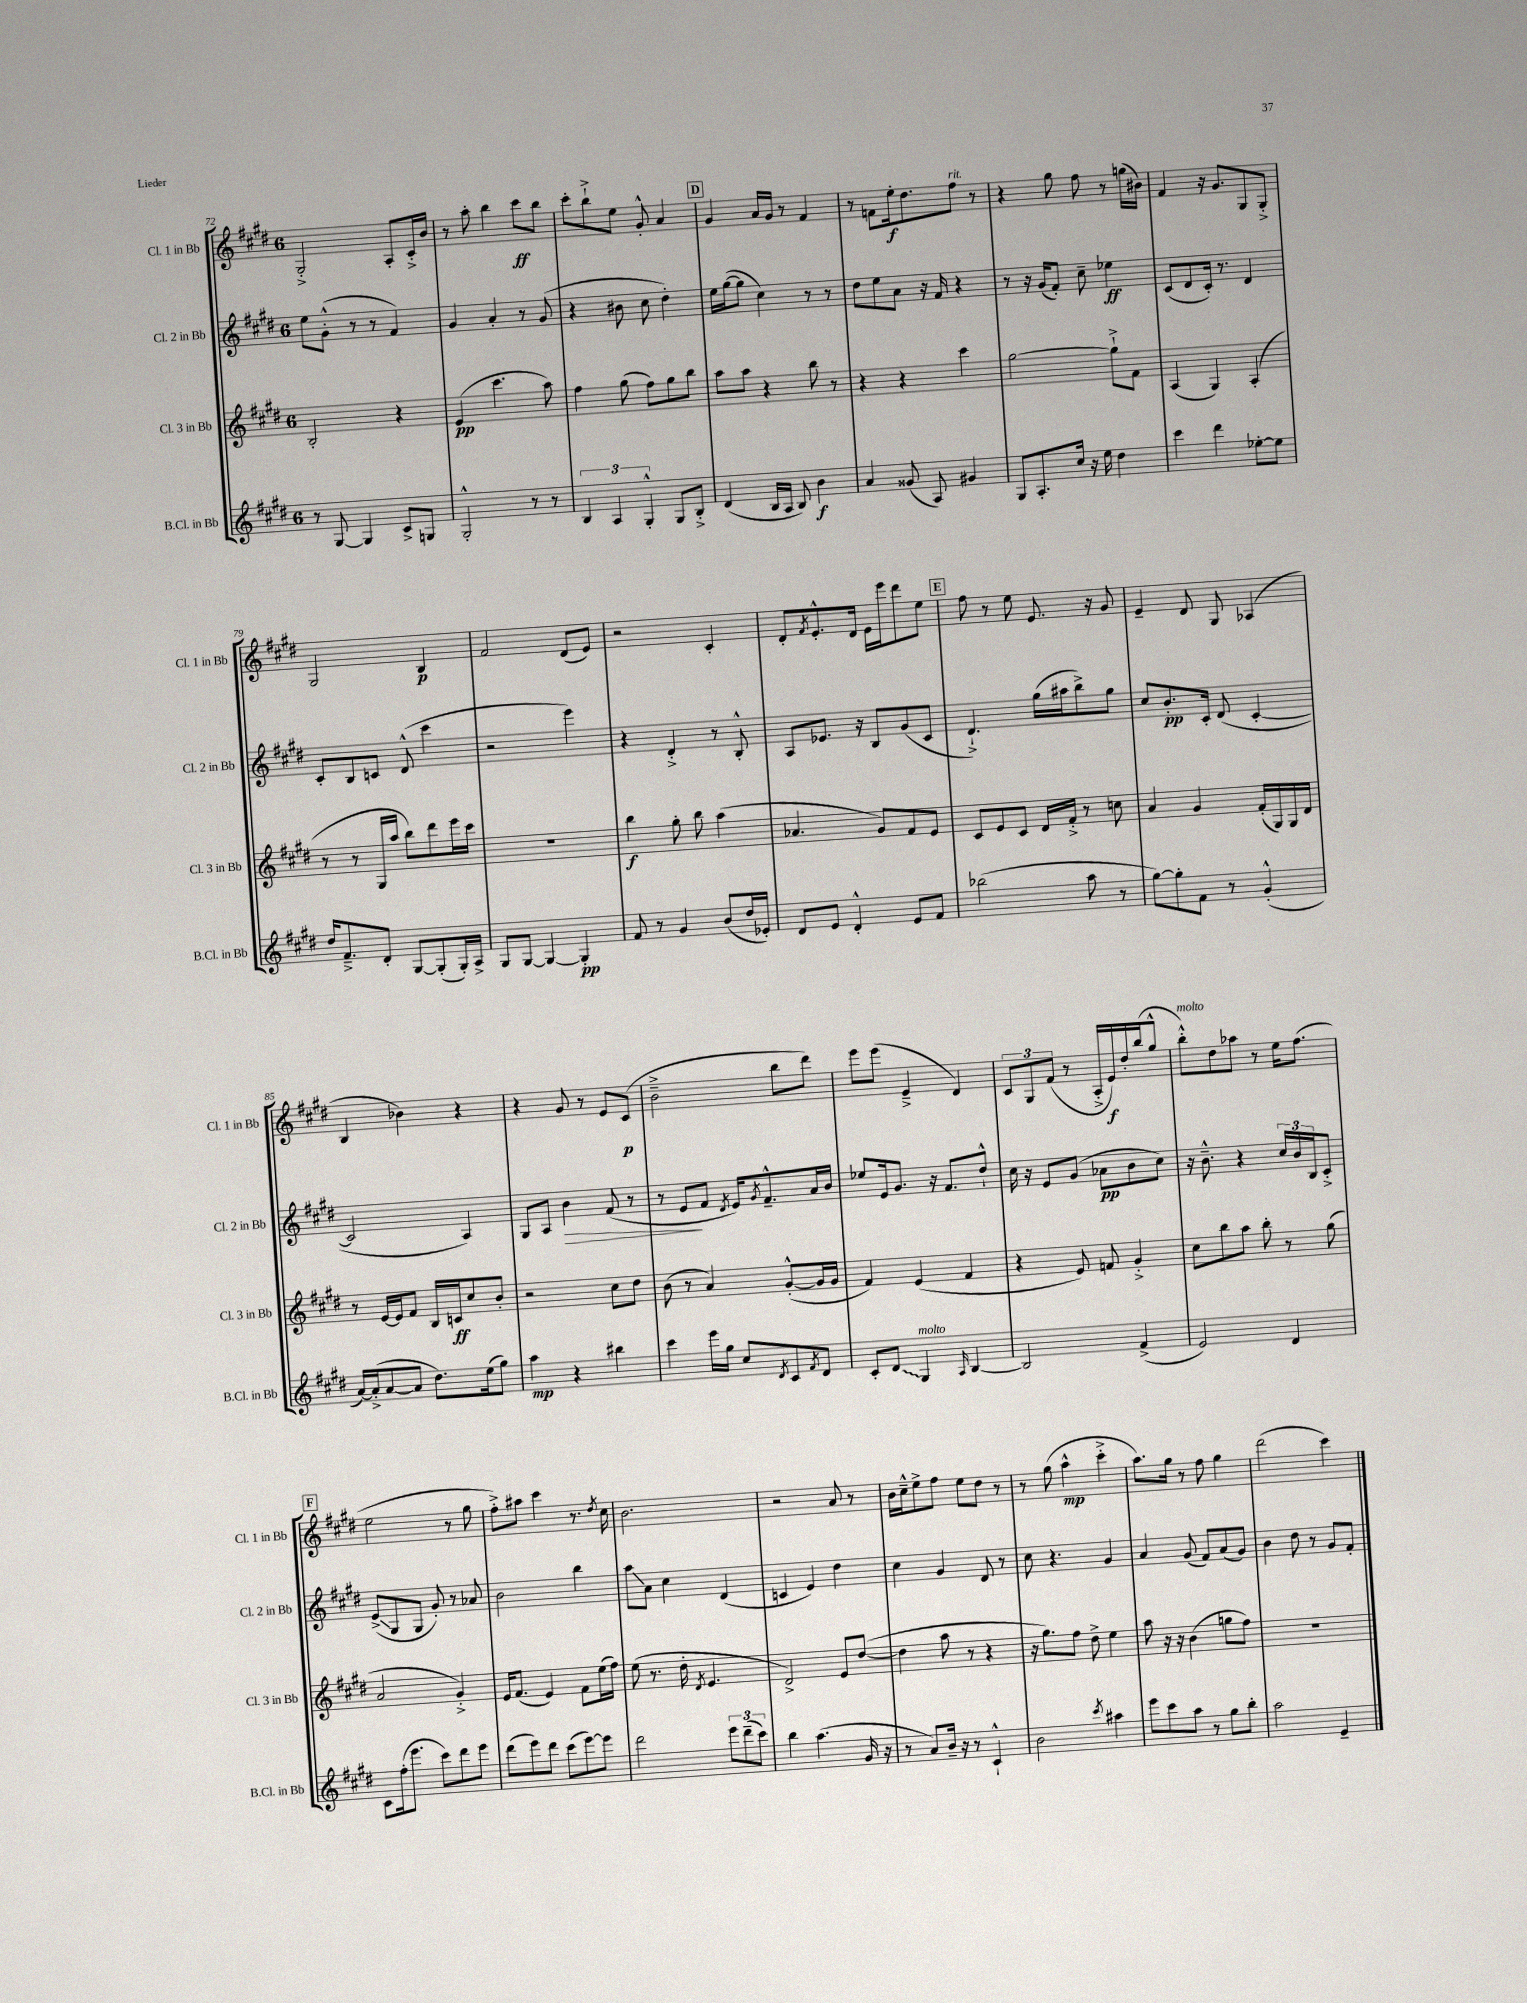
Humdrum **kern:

**kern	**kern	**kern	**kern
*staff4	*staff3	*staff2	*staff1
*clefG2	*clefG2	*clefG2	*clefG2
*k[f#c#g#d#]	*k[f#c#g#d#]	*k[f#c#g#d#]	*k[f#c#g#d#]
*M6/8	*M6/8	*M6/8	*M6/8
8r	2B'/	8ee\L	2G#'^/
[8G#/	.	(8g#'^^\J	.
4G#/]	.	8r	.
.	.	8r	.
8c#^/L	4r	4f#/)	8A'/L
8G/J	.	.	16c#'^/L
.	.	.	16b/JJ
=	=	=	=
2G#'^^/	(4e/	4g#/	8r
.	.	.	8aa'\
.	4.ccc#\	4a'/	4bb\
8r	.	8r	8ccc#\L
8r	8aa\)	(8g#/	8bb\J
=	=	=	=
6B/	4ff#\	4r	8ccc#'\L
.	.	.	8bb`^\
6A/	.	.	.
.	(8gg#\	8b#\	8ee\J
6G#'^^/	.	.	.
.	8ff#\L)	8cc#\	8g#'^^/
8G#/L	8gg#\	4dd#'\)	4a/
8B'^/J	8bb\J	.	.
=	=	=	=
(4d#/	8aa\L	16ee\LL	4g#/
.	.	([16gg#\J	.
.	8aa\J	8gg#\]J	.
16B/LL	4r	4cc#\)	16a/LL
16A/JJ	.	.	16g#/JJ
8B/)	.	.	8r
4b\	8bb\	8r	4f#/
.	8r	8r	.
=	=	=	=
4a/	4r	8dd#\L	8r
.	.	8ee\	8f\L
(8g##/	4r	8a\J	16ee'\k
.	.	.	8.dd#\
8A/)	.	16r	.
.	.	16f#/	.
4g#/	4ccc#\	4r	8ff#\J
.	.	.	8r
=	=	=	=
8G#/L	[2gg#\	8r	4r
8.A'/	.	16r	.
.	.	(16g#/LK	.
.	.	8f#'/J)	8gg#\
16cc#/Jk	.	.	.
16r	.	8cc#~\	8ff#\
16ee\	.	.	.
4dd#\	8gg#`^\]L	4ee-\	8r
.	8f#\J	.	(16gg\LL
.	.	.	16b#\JJ)
=	=	=	=
4ccc#\	(4A/	(8c#/L	4f#/
.	.	8d#/	.
4ddd#\	4G#/)	16c#'/Jk)	16r
.	.	8.r	8.g#/L
[8ee-'\L	(4A'/	4d#/	8G#/
8ee-\]J	.	.	8G#'^/J
=	=	=	=
16dd#/LK	8r	8c#'/L	2G#/
8.f#~^/	.	.	.
.	8r	8B/	.
8d#'/J	16G#/LL	8c/J	.
.	16aa/JJ	.	.
[8G#/L	8bb\L)	(8d#^^/	.
(8G#'/]	8ddd#\	4ccc#\	4B/
16G#'/L)	16eee\L	.	.
16A^/JJ	16ccc#\JJ	.	.
=	=	=	=
8G#/L	2.r	2r	2f#/
[8G#/J	.	.	.
4G#/_	.	.	.
4G#'/]	.	4eee\)	(8d#/L
.	.	.	8e/J)
=	=	=	=
8f#/	4bb\	4r	2r
8r	.	.	.
4g#/	8gg#'\	4d#'^/	.
.	8bb\	.	.
(8b/L	(4aa\	8r	4c#'/
16dd#/L	.	8B'^^/	.
16e-'/JJ)	.	.	.
=	=	=	=
8d#/L	4.a-/	8A/L	8d#'/L
.	.	.	8qf#/
8e/J	.	8.e-/J	8.e'^^/
4d#'^^/	.	.	.
.	.	16r	16d#/Jk
.	8g#/L)	8B/L	16e\LL
.	.	.	16eee\J
8e/L	8f#/	(8g#/	8ddd#\
8f#/J	8e/J	8c#/J	8ee\J
=	=	=	=
(2bb-\	8c#/L	4.d#`^/)	8ff#\
.	8e/	.	8r
.	8c#/J	.	8ee\
.	16d#/LL	(16gg#\LL	8.e/
.	16f#'^/JJ	16aa#\J	.
8aa\	8r	8bb^\)	.
.	.	.	16r
8r	8cc\	8gg#\J	8g#/
=	=	=	=
[8gg#\L)	4a/	8cc#/L	4e~/
8gg#'\]	.	8.b'/	.
8f#\J	4g#/	.	8d#/
.	.	16c#'/Jk	.
8r	.	(8d#/	8G#/
(4g#'^^/	(16f#'/LL	[4c#'/	(4A-/
.	16G#/)	.	.
.	16G#/	.	.
.	16d#/JJ	.	.
=	=	=	=
[16a/LL)	8r	2c#/]	4B/
(16a'^/]J	.	.	.
[8a/	[16e/LL	.	.
.	16e/]J	.	.
8a/]J	8f#/J	.	4b-\)
8.dd#\L)	16B/LL	.	.
.	16c/J	.	.
.	8cc#/	4A/)	4r
(16ee\k	.	.	.
8gg#\J)	8b'/J	.	.
=	=	=	=
4aa\	2r	8G#/L	4r
.	.	8A/J	.
4r	.	4b\	8g#/
.	.	.	8r
4bb#\	8cc#\L	(8f#/	8e/L
.	8dd#\J	8r	(8c#/J
=	=	=	=
4ccc#\	(8b\	8r	2b~^\
.	8r	8e/L	.
16eee\LL	4a/)	8f#/J	.
16gg#\JJ	.	.	.
.	.	8qd#/	.
8cc#/L	.	16e/LK)	.
.	.	8qg#/	.
.	.	8.f#~^^/	.
8qd#/	.	.	.
8c#/	([8g#'^^/L	.	8bb\L
8qf#/	.	.	.
8d#/J	16g#/]L	16a/L	8ddd#\J)
.	16g#/JJ	16b/JJ	.
=	=	=	=
8c#'/L	4f#/)	8ee-/L	8eee\L
8d#/J	.	16e/k	(8eee\J
.	.	8.g#/J	.
4G#/	(4e/	.	4e~^/
.	.	16r	.
.	.	8.f#/L	.
16qqA/	.	.	.
[4B/	4f#/	.	4d#/)
.	.	8dd#`^^/J	.
=	=	=	=
2B/]	4r	16cc#\	12c#/L
.	.	16r	.
.	.	.	12G#/
.	.	8e/L	.
.	.	.	(12f#/J
.	8e/)	(8g#/J	8r
.	8f/	8a-\L	16A'^/LL
.	.	.	16e/)
(4f#^/	4g#'^/	8b\	16dd#'/
.	.	.	(16bb/J
.	.	8cc#\J)	8gg#^^/J
=	=	=	=
2e/)	8cc#\L	16r	8bb'^^\L)
.	.	8.b~^^\	.
.	8bb\	.	8dd#\
.	8aa\J	4r	8aa-\J
.	8bb'\	.	8r
4d#/	8r	24cc#/LL	16ee\LK
.	.	24b/	.
.	.	.	(8.ff#\J
.	.	24B/J	.
.	(8gg#\	8c#'^/J	.
=	=	=	=
8c#\L	2a/	(8e^/L	2ee\
(16ff#'\k	.	8G#/	.
8.eee\J	.	.	.
.	.	8G#/J	.
8ccc#\L)	.	8g#'/)	.
8ddd#\	4g#'^/)	8r	8r
8eee\J	.	8a-/	8gg#\
=	=	=	=
(8ddd#\L	16e/LK	2b\	8ff#'^\L)
.	(8.f#/J	.	.
8eee\)	.	.	8aa#\J
8ddd#\J	4e/)	.	4ccc#\
(8ccc#\L	.	.	.
[8eee\)	8f#\L	4bb\	8.r
8eee\]J	(16ee\L	.	.
.	.	.	8qdd#/
.	16ff#\JJ)	.	16cc#\
=	=	=	=
2ddd#\	(8ee\	8aa\L	2.b\
.	8.r	8a\J	.
.	.	4cc#\	.
.	16dd#'\	.	.
.	8qd#/	.	.
.	4.e/	.	.
12eee\L	.	(4d#/	.
(12ddd#~\	.	.	.
12ccc#\J)	.	.	.
=	=	=	=
4bb\	2d#^/)	4c/	2r
(4.aa\	.	4e/)	.
.	8e/L	4dd#\	8a/
16g#/	([8dd#/J	.	8r
16r	.	.	.
=	=	=	=
8r	4dd#\]	4cc#\	16b\LL
.	.	.	16cc#~^^\J
8a/L)	.	.	8ee^\
16b~/Jk	8aa\	4g#/	8ff#\J
16r	.	.	.
8r	8r	.	8ee\L
4c#`^^/	4r	8d#/	8dd#\J
.	.	8r	8r
=	=	=	=
2b\	16r	8cc#\	8r
.	8.gg#\L)	.	.
.	.	4.r	(8gg#\
.	8ff#\J	.	4aa^^\
.	8dd#^\	.	.
8qccc#/	.	.	.
4aa#\	4ee\	4g#/	4ccc#'^\
=	=	=	=
8eee\L	8aa\	4a/	8.aa\L)
8ccc#\	16r	.	.
.	16r	.	16gg#\Jk
8aa\J	(4b\	(8g#/	8r
8r	.	8f#/L)	8ff#\
8gg#\L	8gg\L	(8a/	4gg#\
8bb'\J	8ff#\J)	8g#/J)	.
=	=	=	=
2aa\	2.r	4b\	(2ddd#\
.	.	8dd#\	.
.	.	8r	.
4e~/	.	8g#/L	4ccc#\)
.	.	8f#'/J	.
==	==	==	==
*-	*-	*-	*-
